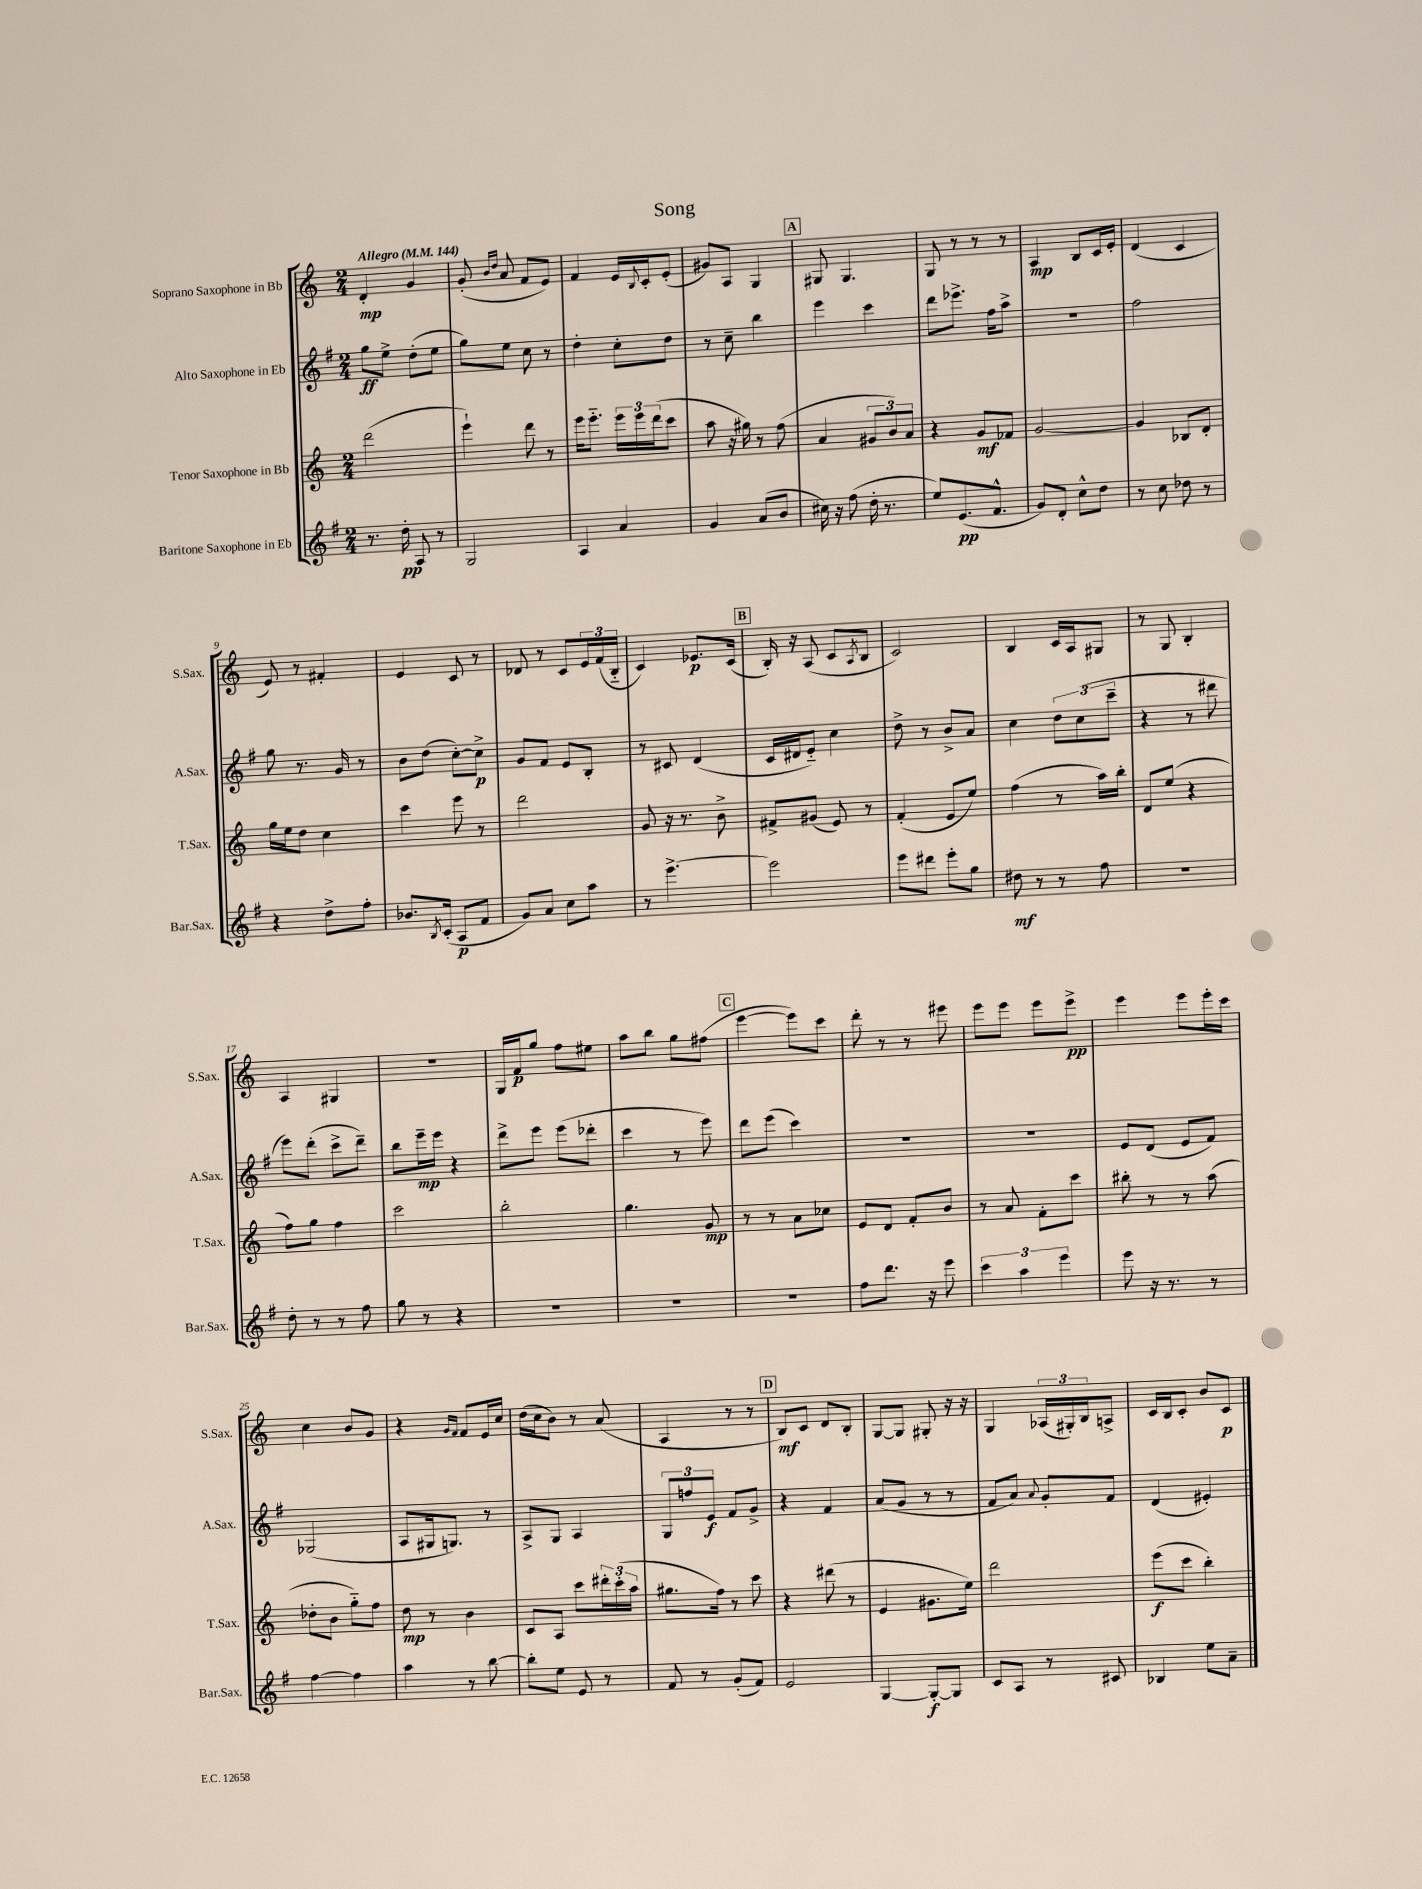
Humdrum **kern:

**kern	**kern	**kern	**kern
*staff4	*staff3	*staff2	*staff1
*clefG2	*clefG2	*clefG2	*clefG2
*k[f#]	*k[]	*k[f#]	*k[]
*M2/4	*M2/4	*M2/4	*M2/4
*MM144	*MM144	*MM144	*MM144
8.r	(2ddd\	8gg\L	4d'/
.	.	8ee^\J	.
16dd'\	.	.	.
8A/	.	(8dd'\L	4g/
8r	.	8ee\J	.
=	=	=	=
2G/	4eee`\)	8gg\L)	(8g'/
.	.	.	16qqb/LL
.	.	.	16qqdd/JJ
.	.	8ee\J	8a/
.	8ddd\	8cc\	8f/L
.	8r	8r	8e/J)
=	=	=	=
4A/	16eee\LK	4dd'\	4f/
.	8.eee'~\J	.	.
4a/	24eee\LL	8cc'\L	16e/LL
.	24eee\	.	.
.	.	.	8qqB/
.	.	.	16c'/J
.	(24ddd\J	.	.
.	8ccc\J	8dd\J	(8e'/J
=	=	=	=
4g/	8aa\	8r	8g#/L)
.	16r	8cc~\	8A/J
.	16gg#\)	.	.
(8a/L	8r	4bb\	4G/
8b/J	(8ff\	.	.
=	=	=	=
16cc#\)	4a/	4eee\	8G#/
16r	.	.	.
(8ff#\	.	.	4.G#/
16dd'\	12g#/L	4ccc\	.
8.r	.	.	.
.	12b/)	.	.
.	12a/J	.	.
=	=	=	=
8ee/L)	4r	8ddd\L	8G/
(8.e/	.	8.eee-^\J	8r
.	8g/L	.	8r
8.f#^^/J	.	16ff#\LK	.
.	8f-/J	8aa^\J	8r
=	=	=	=
8g/L)	[2g/	2r	4A/
8d'/J	.	.	.
8cc^^\L	.	.	8B/L
8dd\J	.	.	16c/L
.	.	.	16e'/JJ
=	=	=	=
8r	4g/]	2ff#\	(4d/
8cc\	.	.	.
8dd-\	8B-/L	.	4c/
8r	8d'/J	.	.
=	=	=	=
4r	16gg\LL	8gg\	8e/)
.	16ee\J	.	.
.	8dd\J	8.r	8r
8dd^\L	4cc\	.	4f#'/
.	.	16g/	.
8ff#'\J	.	8r	.
=	=	=	=
8.b-/L	4ccc\	8b\L	4e/
.	.	(8dd\J	.
8qB/	.	.	.
(16c'/Jk	.	.	.
8A/L	8eee\	[8cc'\L)	8c/
8f#/J	8r	8cc^\]J	8r
=	=	=	=
8g/L)	2ddd\	8g/L	8d-/
8a/J	.	8f#/J	8r
8cc\L	.	8e/L	8c/L
8aa\J	.	8B'/J	24e/L
.	.	.	(24f/
.	.	.	24B'~/JJ
=	=	=	=
8r	8g/	8r	4c/)
[4.eee^\	16r	8c#/	.
.	8.r	.	.
.	.	(4d/	8.e-/L
.	8b^\	.	.
.	.	.	(16c/Jk
=	=	=	=
2eee\]	8f#^/L	16c/LL	16B'/)
.	.	16d#/J	16r
.	(8g#/J	8e'~/J)	(8A/
.	8e/)	4cc\	8c/L
.	.	.	8qA/
.	8r	.	8B/J
=	=	=	=
8eee\L	(4f'/	8dd^\	2c/)
8ddd#\J	.	8r	.
8eee'\L	8e/L	8b^/L	.
8gg\J	8ee/J)	8a/J	.
=	=	=	=
8dd#\	(4ff\	4cc\	4B/
8r	.	.	.
8r	8r	12dd\L	16c/LL
.	.	.	16A/J
.	.	(12cc\	.
8ff#\	16aa\LL)	.	8G#/J
.	.	12ccc~\J	.
.	16bb'\JJ	.	.
=	=	=	=
2r	8d/L	4r	8r
.	(8ee/J	.	8G/
.	4r	8r	4B'/
.	.	8ddd#\	.
=	=	=	=
8dd'\	8ff\L)	8eee\L)	4A/
8r	8gg\J	(8ddd'\J	.
8r	4ff\	8ccc^\L	4G#/
8ff#\	.	8ddd~\J)	.
=	=	=	=
8gg\	2ccc\	8bb\L	2r
8r	.	16eee~\L	.
.	.	16eee\JJ	.
4r	.	4r	.
=	=	=	=
2r	2bb'\	8ddd^\L	16G/LL
.	.	.	16f/J
.	.	8eee\J	8gg/J
.	.	(8eee\L	8ff\L
.	.	8ddd-'\J	8ee#\J
=	=	=	=
2r	4.gg\	4ccc\	8aa\L
.	.	.	8bb\J
.	.	8r	8gg\L
.	8g/	8eee\)	(8ff#\J
=	=	=	=
2r	8r	8ddd\L	[4eee\
.	8r	(8eee\J	.
.	8a\L	4ccc\)	8eee\]L)
.	8cc-\J	.	8ccc\J
=	=	=	=
8ff#\L	8e/L	2r	8ddd'\
8.ddd\J	8d/J	.	8r
.	8f'/L	.	8r
16r	.	.	.
8eee\	8b/J	.	8eee#\
=	=	=	=
6ccc\	8r	2r	8eee\L
.	8a/	.	8eee\J
6aa\	.	.	.
.	8f'\L	.	8eee\L
6eee\	.	.	.
.	8ccc\J	.	8eee^\J
=	=	=	=
8eee\	8bb#'\	8e/L	4eee\
16r	8r	(8d/J	.
8.r	.	.	.
.	8r	8e/L	8eee\L
8r	(8aa\	8f#/J)	16eee'\L
.	.	.	16ccc\JJ
=	=	=	=
[4ff#\	8dd-'\L	(2G-/	4cc\
.	8b\J	.	.
4ff#\]	8gg'~\L)	.	8b/L
.	8ff\J	.	8g/J
=	=	=	=
4aa\	8dd\	8A/L	4r
.	8r	16G#/k	.
.	.	8.G/J)	.
.	.	.	16qqg/LL
.	.	.	16qqf/JJ
8r	4b\	.	8f/L
[8bb\	.	8r	16e/L
.	.	.	16cc/JJ
=	=	=	=
8bb'\]L	8c/L	8A^/L	(16dd\LL
.	.	.	16cc\J
8ee\J	8A/J	8G/J	8b\J)
8e/	8ccc\L	4A/	8r
8r	24ddd#'\L	.	(8a/
.	(24ccc'\	.	.
.	24aa\JJ	.	.
=	=	=	=
8f#/	8.gg#\L	12G/L	4A/
.	.	12ff/	.
8r	.	.	.
.	.	12e/J	.
.	16ff\Jk)	.	.
(8g'/L	8r	8f#/L	8r
8f#/J)	8ccc\	8g^/J	8r
=	=	=	=
2e/	4r	4r	8B/L)
.	.	.	8c/J
.	(8ddd#\	4f#/	8d/L
.	8r	.	8B'/J
=	=	=	=
[4G/	4e/	(8a/L	[8G/L
.	.	8g/J	8G/]J
8G'/_L	8.g#\L	8r	8G#'/
8G/]J	.	8r	16r
.	16ee\Jk)	.	16r
=	=	=	=
8c/L	2ddd\	8f#/L	4G/
8A/J	.	8a/J)	.
.	.	8qqa/	.
8r	.	8g'/L	(24A-/LL
.	.	.	24G#'/)
.	.	.	24B/J
8c#/	.	8f#/J	8A^/J
=	=	=	=
4B-/	(8eee\L	(4d/	16c/LL
.	.	.	16B/J
.	8ccc\J	.	8c'/J
8ee\L	4bb'\)	4e#'/)	8b/L
8a~\J	.	.	8c/J
==	==	==	==
*-	*-	*-	*-
